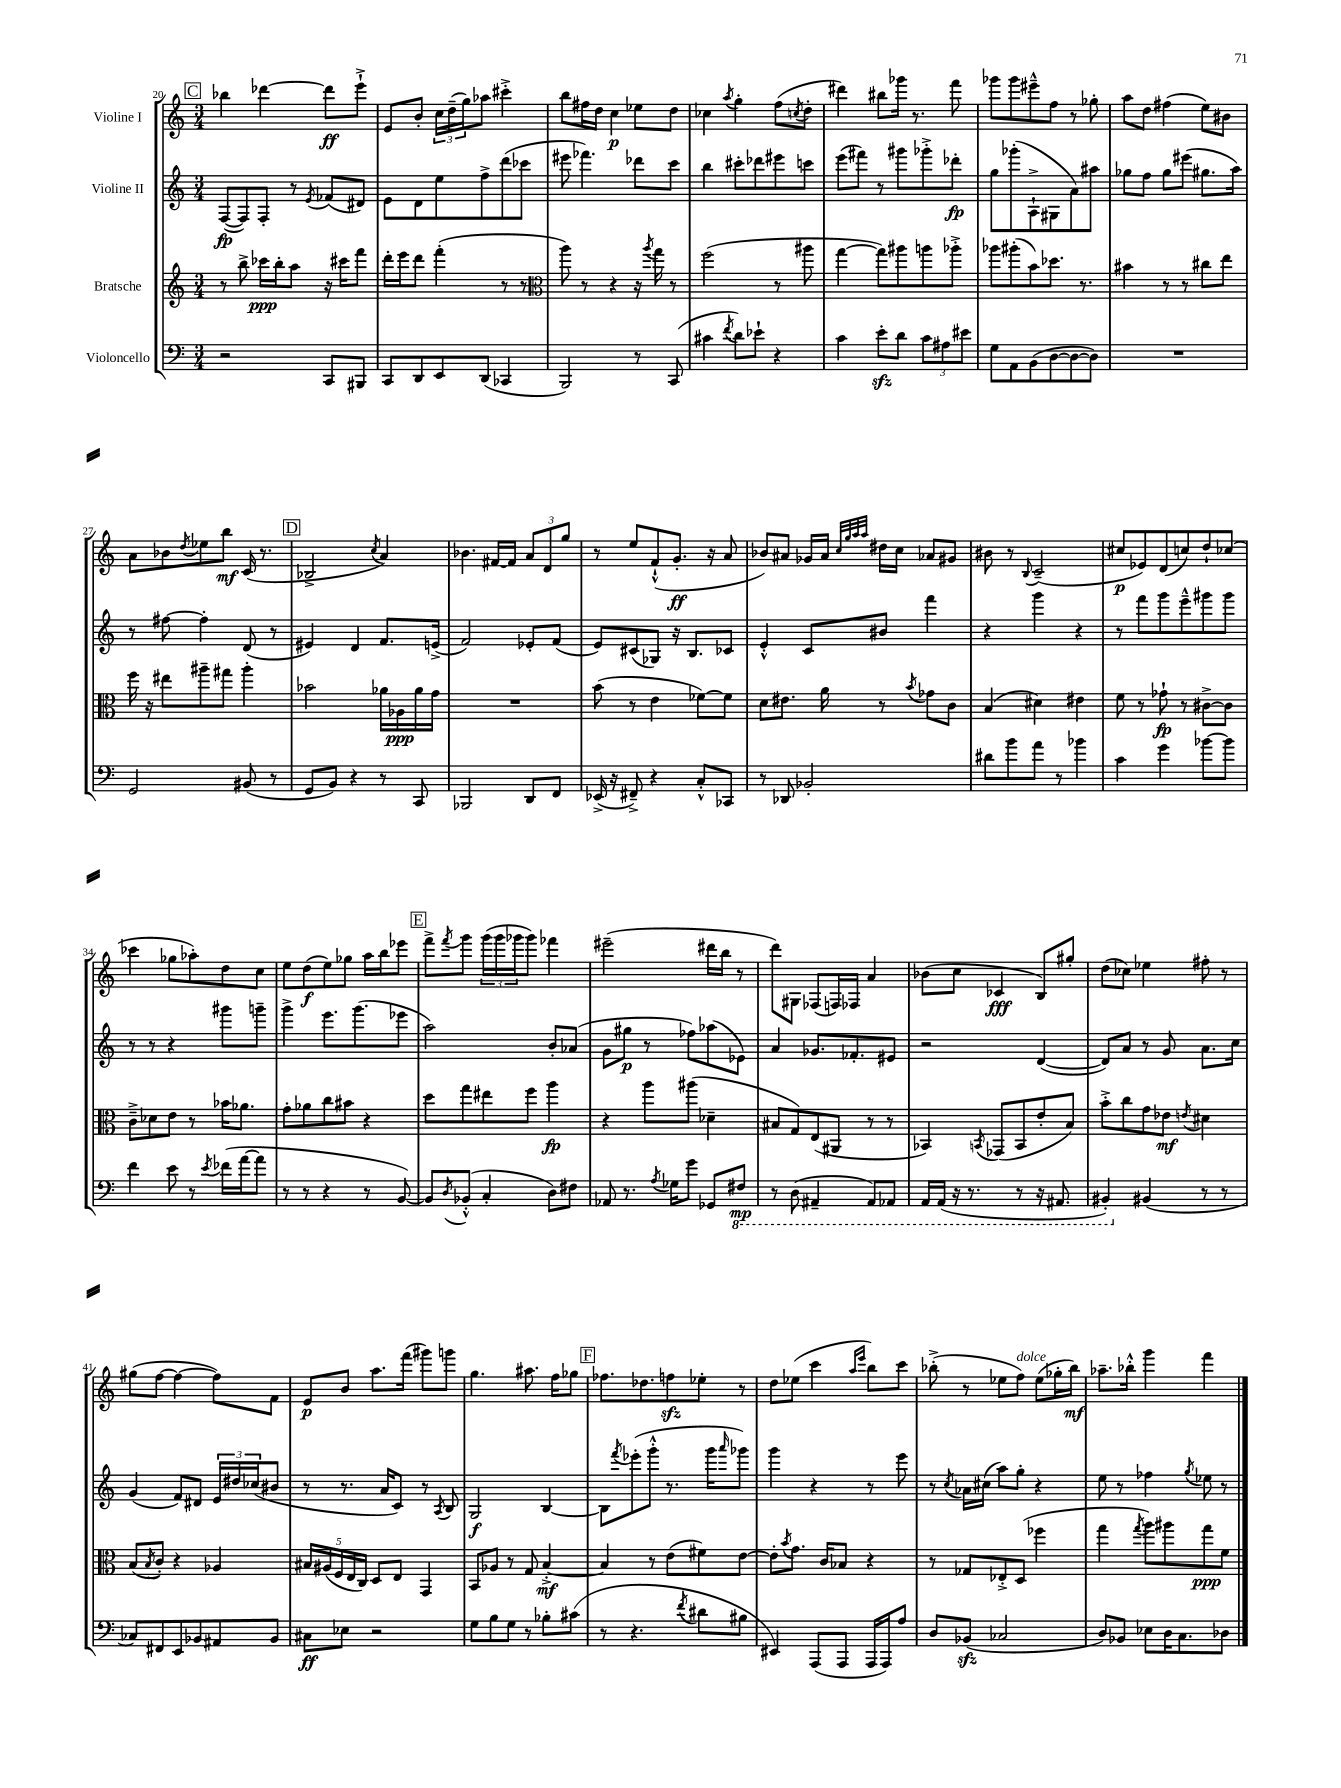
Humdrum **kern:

**kern	**kern	**kern	**kern
*staff4	*staff3	*staff2	*staff1
*clefF4	*clefG2	*clefG2	*clefG2
*k[]	*k[]	*k[]	*k[]
*M3/4	*M3/4	*M3/4	*M3/4
2r	8r	([8F	4bb-
.	8bb^	8F])	.
.	16ccc-	8F'	[4ddd-
.	16bb'	.	.
.	8aa	8r	.
.	.	8qe	.
8CC	16r	(8f-	8ddd-]
.	16ccc#	.	.
8BBB#	8fff	8d#)	8eee`^
=	=	=	=
8CC	16ddd'	8e	8e
.	16eee	.	.
8DD	8ddd	8d	8b'
8EE	(4fff'	8ee	24cc
.	.	.	(24dd~
.	.	.	24gg)
(8DD	.	8ff^	8aa-
4CC-	8r	(8ddd	4ccc#'^
.	8r	8ccc-	.
=	=	=	=
*	*clefC3	*	*
2BBB)	8aa)	8eee#	8bb
.	8r	4.fff-)	16ff#
.	.	.	16dd
.	4r	.	4cc
8r	16r	8ddd-	8ee-
.	8qaa	.	.
.	16gg	.	.
(8CC	8r	8ccc	8dd
=	=	=	=
4c#	(2ff	4bb	4cc-
8qf	.	.	8qaa
8d)	.	8ccc#'	4gg'
8e-`	.	8ddd-	.
4r	8r	8eee#	(8ff
.	.	.	8qcc
.	8aa#	8ccc	8dd'
=	=	=	=
4c	[4gg	(8eee	4ddd#)
.	.	8fff#)	.
8e'	8gg])	8r	8bb#
8d	8aa#	8ggg#	16ggg-
.	.	.	8.r
12c	8aa	8ggg-'^	.
12A#	.	.	.
.	8aa-'^	8ddd-'	8fff
12e#	.	.	.
=	=	=	=
8G	8aa-	8gg	8ggg-
8AA	(8aa#'	(8ggg-'	8ggg-
(8BB	8b)	8A`^	8eee#~^^
[8D	8.dd-	8G#	8ff
8D_	.	8a)	8r
.	8.r	.	.
8D])	.	8aa#	8gg-'
=	=	=	=
2.r	4b#	8gg-	8aa
.	.	8ff	8dd
.	8r	8gg-	(4ff#
.	8r	(8eee#	.
.	8cc#	8.gg#	8ee)
.	8ee	.	8b#
.	.	16aa)	.
=	=	=	=
2GG	16ff	8r	8a
.	16r	.	.
.	8ee#	[8ff#	8b-
.	.	.	8qdd
.	8aa#~	4ff#']	8ee-
.	8gg#	.	8bb
(8BB#	4aa#'	(8d	(16c
.	.	.	8.r
8r	.	8r	.
=	=	=	=
8GG	2b-	4e#)	2B-^
8BB)	.	.	.
4r	.	4d	.
.	.	.	8qcc
8r	16a-	8.f	4a)
.	16A-	.	.
8CC	16a-	.	.
.	16g	(16e^	.
=	=	=	=
2BBB-	2.r	2f)	4.b-
.	.	.	[16f#
.	.	.	16f#]
8DD	.	8e-'	12a
.	.	.	12d
8FF	.	(8f	.
.	.	.	12gg
=	=	=	=
(16EE-^	(8b	8e)	8r
16r	.	.	.
8FF#~^)	8r	(8c#	8ee
4r	4e	8G-)	(8f`^^
.	.	16r	8.g'
.	.	8.B	.
8C'^^	[8f-)	.	.
.	.	.	16r
8CC-	8f-]	8c-	8a
=	=	=	=
8r	8d	4e'^^	8b-)
8DD-	8.e#	.	8a#
2BB-'	.	8c	16g-
.	16a	.	16a#
.	.	.	32qqcc
.	.	.	32qqgg
.	.	.	32qqaa
.	.	.	32qqaa
.	8r	8b#	16dd#
.	.	.	16cc
.	8qb	.	.
.	8g-	4fff	8a-
.	8c	.	8g#
=	=	=	=
8d#	(4B	4r	8b#
8b	.	.	8r
.	.	.	8qqB
8a	4d#)	4ggg	(2c~
8r	.	.	.
4b-	4e#	4r	.
=	=	=	=
4c	8f	8r	8cc#
.	8r	8fff	8e-)
4g	8g-`	8ggg	(8d
.	8r	8eee~^^	8cc)
[8b-	[8c#^	8ggg#	8dd`
8b-]	8c#]	8ggg#	(8cc-
=	=	=	=
4f	8c~^	8r	4ccc-
.	8d-	8r	.
8e	8e	4r	8gg-
8r	8r	.	8aa-')
8qe	.	.	.
(16f-	16b-	8ggg#	8dd
[16a	8.a-	.	.
8a]	.	8ggg~	8cc
=	=	=	=
8r	8g'	4ggg^	8ee
8r	8a-	.	(8dd
4r	8cc	8.eee	8ee)
.	8b#	.	8gg-
.	.	(8.ggg	.
8r	4r	.	16aa
.	.	.	16bb
[8BB)	.	8eee-	8eee-
=	=	=	=
8BB]	8dd	2aa)	8fff^
8qD	.	.	8qfff
(8BB-'^^	8gg	.	8ggg
4C'	8ee#	.	(24ggg
.	.	.	24ggg
.	.	.	24ggg-
.	8ff	.	8ggg-)
8D)	4aa	8b'	4fff-
8F#	.	(8a-	.
=	=	=	=
8AA-	4r	8g	(2eee#~
8.r	.	8gg#	.
.	8aa	8r	.
8qA	.	.	.
16G-	.	.	.
8g	(8aa#	8ff-)	.
8GG-	4d-~	(8aa-	16ddd#
.	.	.	16bb
8FF#	.	8e-)	8r
=	=	=	=
8r	8B#	4a	8ddd)
(8DD	8G)	.	8G#
4AAA#~	(8E	8.g-	(8F-
.	8AA#	.	16F)
.	.	8.f-'	16F-
8AAA#)	8r	.	4a
8AAA-	8r	8e#	.
=	=	=	=
16AAA	4BB-)	2r	(8b-
(16AAA	.	.	.
16r	.	.	8cc
8.r	.	.	.
.	8qBB	.	.
.	(8GG-	.	4c-
8r	8BB	.	.
16r	8e'	([4d	8B)
8.AAA#	.	.	.
.	8B)	.	8gg#'
=	=	=	=
4BBB#')	8b'^	8d])	(8dd
.	8cc	8a	8cc-)
(4BB#	8g	8r	4ee-
.	8e-	8g	.
.	8qe	.	.
8r	4d#	8.a	8ff#'
8r	.	.	8r
.	.	16cc	.
=	=	=	=
8C-)	(8B	(4g	(8gg#
.	8qB	.	.
8FF#	8c')	.	[8ff
8EE	4r	8f)	4ff_
8BB-	.	8d#	.
8AA#	4A-	24e	8ff])
.	.	24dd#	.
.	.	(24cc-	.
8BB-	.	8b#	8f
=	=	=	=
8C#	20B#	8r	8e
.	(20A#	.	.
.	20F	.	.
8E-	.	8.r	8b
.	20E	.	.
.	20C)	.	.
2r	8D	.	8.aa
.	.	16a	.
.	8E	8c)	.
.	.	.	(16fff
.	4GG	8r	8ggg#)
.	.	8qA	.
.	.	8B	8ggg
=	=	=	=
8G	8BB	2G	4.gg
8B	8A-	.	.
8G	8r	.	.
8r	8G	.	8.aa#
8B-'	[4B'^	[4B	.
.	.	.	16ff
(8c#	.	.	8gg-
=	=	=	=
8r	4B]	8B]	8.ff-
.	.	8qfff	.
4.r	.	(8eee-'	.
.	.	.	8.dd-
.	8r	8ggg'^^	.
.	(8e	8.r	8ff
8qf	.	.	.
8d#	8f#)	.	8ee-'
.	.	16ggg	.
.	.	16qqaaa	.
8B#	[8e	8ggg-)	8r
=	=	=	=
4EE#)	8e']	4ggg	8dd
.	8qb	.	.
.	8.g	.	(8ee-
(8AAA	.	4r	4ccc
.	16c	.	.
8AAA	8B-	.	.
.	.	.	16qqaa
.	.	.	16qqeee
16AAA	4r	8r	8bb)
16AAA)	.	.	.
8A	.	8eee	8ccc
=	=	=	=
8D	8r	8r	(8bb-'^
.	.	8qcc	.
(8BB-	8G-	16a-	8r
.	.	(16cc#	.
2C-	8E-'^	8aa)	8ee-
.	(8D	8gg'	8ff)
.	4ff-	4r	(8ee-
.	.	.	16gg-'
.	.	.	16bb-)
=	=	=	=
8D)	4gg	8ee	8.aa-~
8BB-	.	8r	.
.	.	.	16bb-'^^
.	8qgg	.	.
8E-	8aa)	4ff-	4ggg
16D	8aa#	.	.
8.C	.	.	.
.	.	8qgg	.
.	8gg	8ee-	4fff
8D-	8f	8r	.
==	==	==	==
*-	*-	*-	*-
